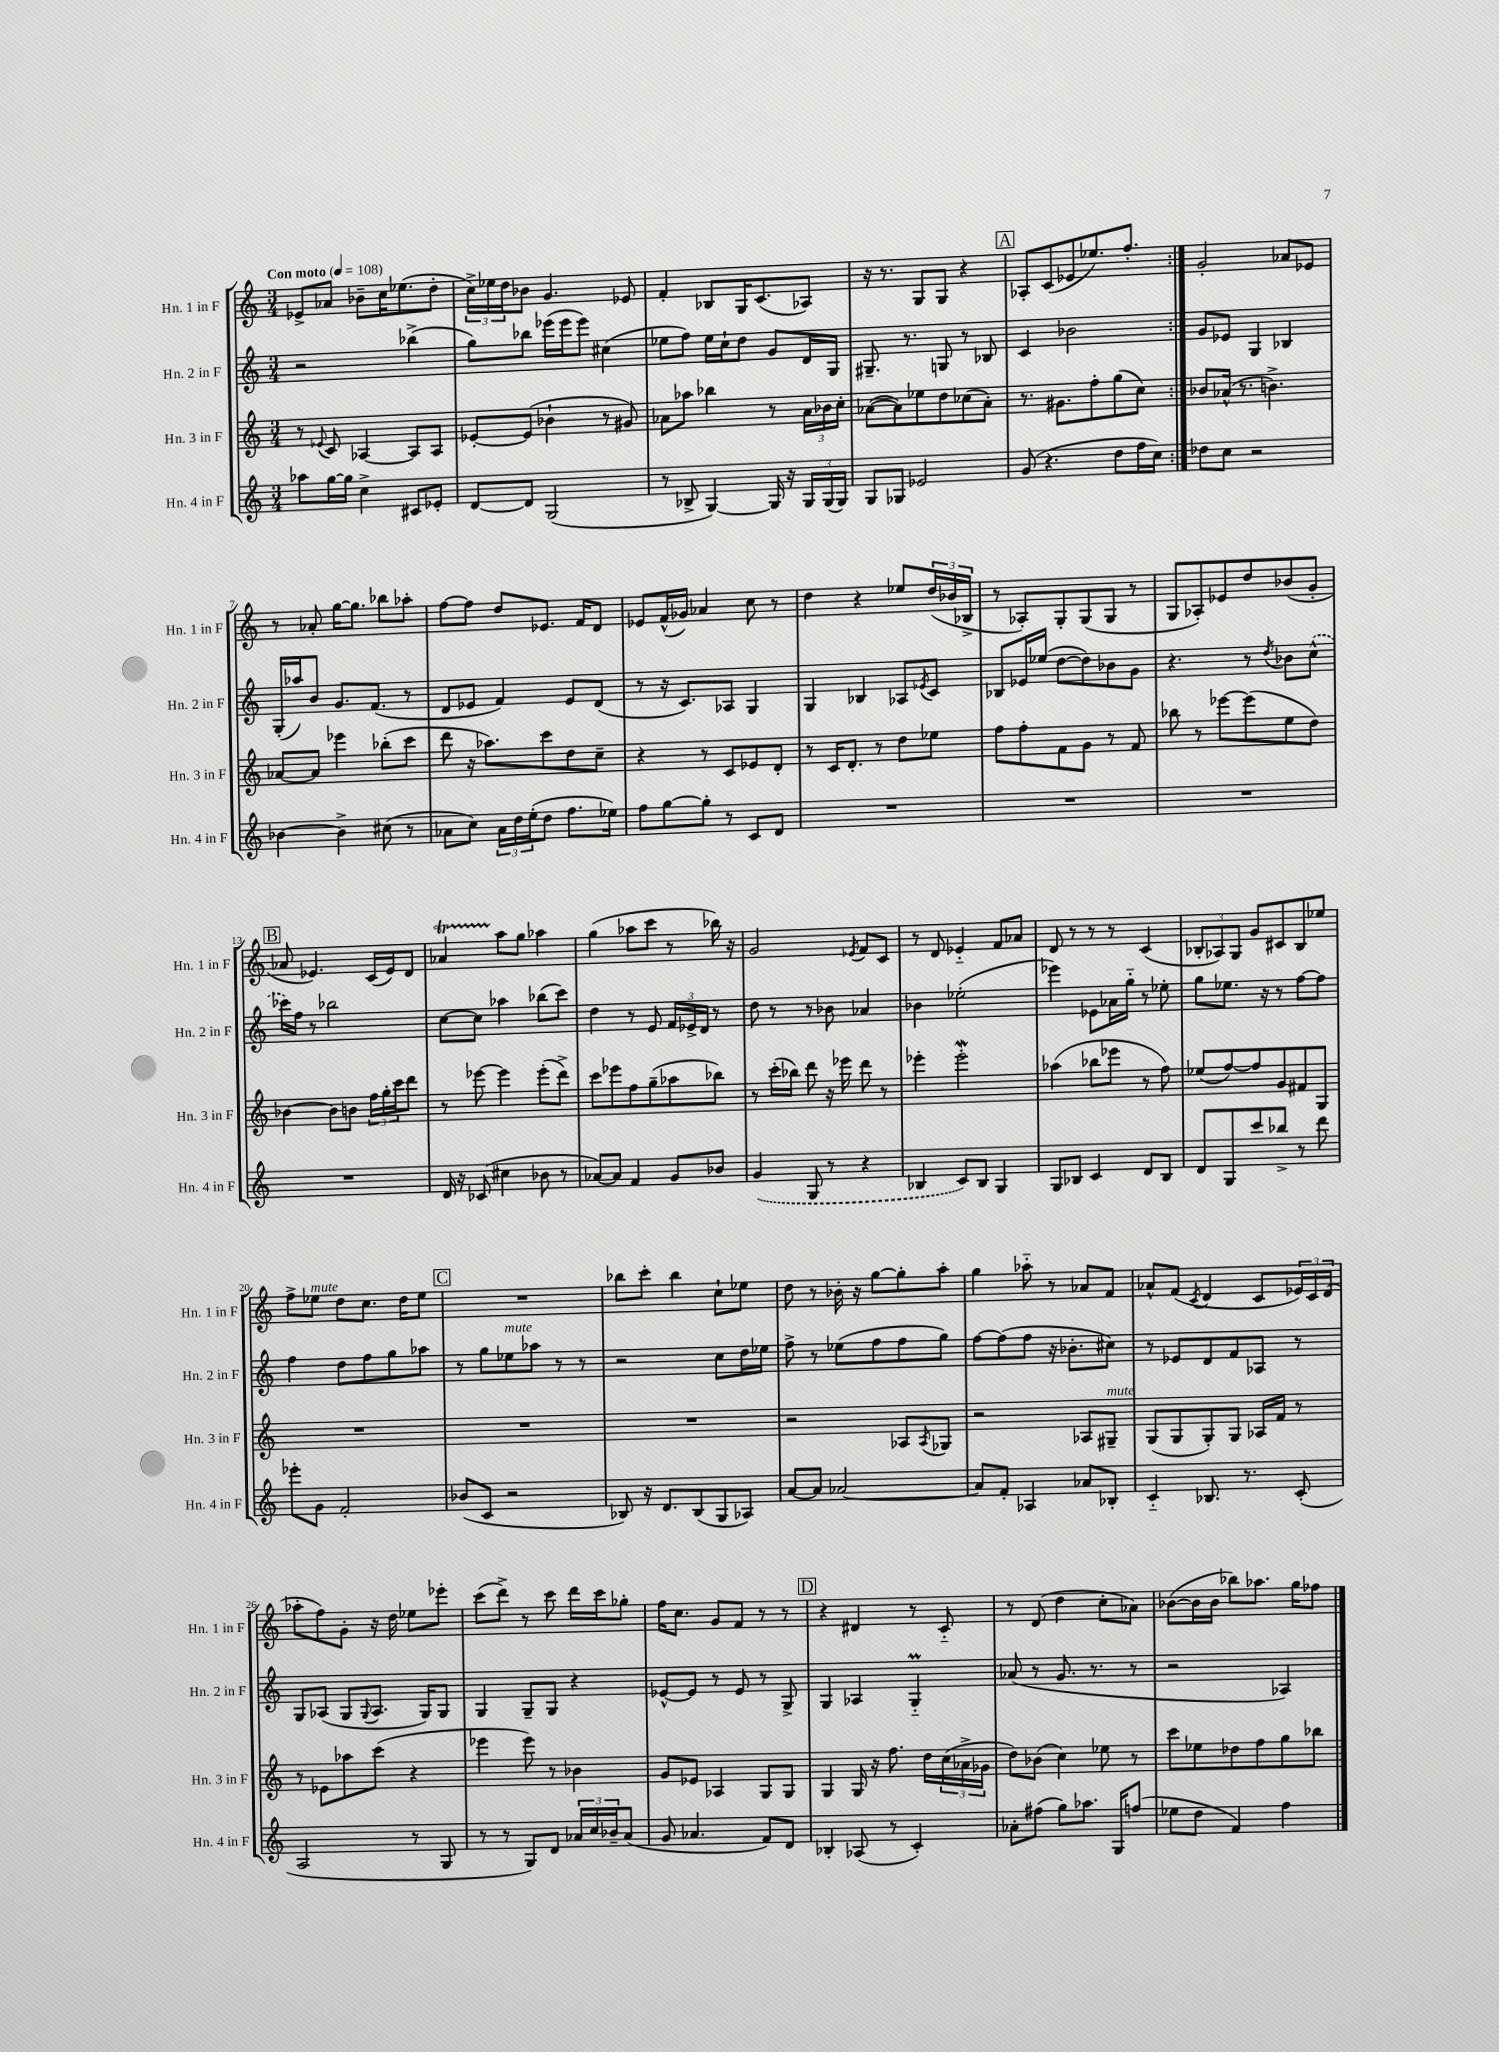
<<
\new StaffGroup <<
\new Staff = "s0" \with { instrumentName = "Hn. 1 in F" shortInstrumentName = "Hn. 1 in F" } {
    \clef treble \key c \major \numericTimeSignature \time 3/4 \tempo "Con moto" 4 = 108
    \repeat volta 2 { ees'8-> aes'8 bes'8-- c''16 ees''8.( d''8-. |
    \tuplet 3/2 { c''16->) ees''16 d''16 } bes'8 g'4. ees'8 |
    f'4-. bes8 g16 c'8.( aes8) |
    r16 r8. g8 g8 r4 |
    \mark \markup { \box "A" } aes8-. c'8( ees'8 ees''8.) f''8.-. | }
    g'2-. aes'8 ees'8 |
    r8 aes'8-. g''16~ g''8. bes''8 aes''8-. |
    f''8~ f''8 d''8 ees'8. f'16 d'8 |
    ees'8 f'16-^( ges'16) aes'4 c''8 r8 |
    d''4 r4 ees''8 \tuplet 3/2 { d''16( bes'16 bes16-> } |
    r8 aes8-.) g8-. g8( g8 r8 |
    g8 aes8-.) ees'8 d''8 bes'8( g'8-. |
    \mark \markup { \box "B" } aes'8 ees'4.) c'16( ees'16) d'8 |
    aes'4\startTrillSpan a''8\stopTrillSpan g''8 aes''4 |
    g''4( aes''8 c'''8 r8 bes''16) r16 |
    g'2 \acciaccatura { ees'8 } f'8 c'8 |
    r8 d'8 ees'4-_ f'8 aes'8 |
    d'8 r8 r8 r8 c'4( |
    \tuplet 3/2 { bes8-. aes8) g8 } g'8 cis'8 bes8 ees''8 |
    f''8-> ees''8^\markup { \italic "mute" } d''8 c''8. d''16 ees''8 |
    \mark \markup { \box "C" } R2. |
    bes''8 c'''8-. bes''4 c''8-! ees''8 |
    d''8 r8 bes'16-. r16 g''8~ g''8-. a''8-. |
    g''4 aes''8-_ r8 aes'8 f'8 |
    aes'8-^ f'8( \acciaccatura { c'8 } d'4 c'8 \tuplet 3/2 { ees'16) c'16 d'16( } |
    aes''8-. f''8) g'8-. r16 d''16 ees''8 ees'''8-. |
    c'''8( d'''8->) r8 c'''8 d'''16 c'''16 ges''8-. |
    f''16 c''8. g'8 f'8 r8 r8 |
    \mark \markup { \box "D" } r4 dis'4 r8 c'8-_ |
    r8 d'8( d''4 c''8-. aes'8) |
    bes'8~( bes'16 bes'16 bes''8) aes''8. g''16 fes''8 \bar "|." |
}
\new Staff = "s1" \with { instrumentName = "Hn. 2 in F" shortInstrumentName = "Hn. 2 in F" } {
    \clef treble \key c \major \numericTimeSignature \time 3/4
    \repeat volta 2 { r2 bes''4->( |
    g''8) bes''8 ees'''16( ees'''16 ees'''8) cis''4( |
    ees''8 f''8) ees''16 c''16-! d''8 g'8 d'16 g16 |
    gis8.-- r8. g8 r8 bes8 |
    \mark \markup { \box "A" } c'4 bes'2 | }
    g'8 ees'8 g4 bes4 |
    g16-.( aes''16) b'8 g'8. f'8.( r8 |
    d'8 ees'8 f'4) ees'8 d'8( |
    r8 r16 c'8.) aes8 g4 |
    g4 bes4 aes8 \acciaccatura { ees'8 } c'8 |
    bes8 ees'16 ees''16( d''8~ d''8) bes'8 g'8 |
    r4. r8 \acciaccatura { d''8 } bes'8 \once \slurDashed c''8-^( |
    \mark \markup { \box "B" } ces'''16) f''16 r8 bes''2 |
    c''8~ c''8 aes''4 bes''8( c'''8) |
    d''4 r8 e'8 \tuplet 3/2 { f'16 ees'16-> d'16 } r8 |
    d''8 r8 r8 bes'8 aes'4 |
    bes'4 ees''2-.( |
    ees'''4) ees'8 aes'16 g''16-_ r8 ees''8-. |
    g''8 ees''8. r16 r8 f''8~ f''8 |
    f''4 d''8 f''8 g''8 aes''8 |
    \mark \markup { \box "C" } r8 g''8 ees''8^\markup { \italic "mute" } aes''8 r8 r8 |
    r2 c''8 d''16 ees''16 |
    f''8-> r8 ees''8( f''8 f''8 g''8) |
    f''8~ f''8( f''8 r16 bes'8.-. cis''8) |
    r8 ees'8 d'8 f'8 aes8 r8 |
    g8 aes8( g8 \appoggiatura { g8 } aes8. g16) g8 |
    g4 g8-- g8 r4 |
    ees'8~-^ ees'8 r8 ees'8 r8 g8-> |
    \mark \markup { \box "D" } g4 aes4 g4-_\prall |
    aes'8( r8 g'8. r8. r8 |
    r2 aes4) \bar "|." |
}
\new Staff = "s2" \with { instrumentName = "Hn. 3 in F" shortInstrumentName = "Hn. 3 in F" } {
    \clef treble \key c \major \numericTimeSignature \time 3/4
    \repeat volta 2 { r8 \appoggiatura { ees'8 } c'8 aes4~ aes8 aes8 |
    ees'8~-. ees'8( bes'4-! r8 gis'8) |
    aes'8 aes''8 bes''4 r8 \tuplet 3/2 { aes'16 bes'16 c''16-. } |
    aes'8~( aes'8) ees''8 d''8 ces''8( aes'8-.) |
    \mark \markup { \box "A" } r8. gis'8. f''8-. g''8( c''8) | }
    bes'8 aes'16-^( r8. b'4.->) |
    aes'8~ aes'8 ees'''4 bes''8-.( c'''8 |
    d'''8 r16 aes''8.) c'''8 d''8 c''8-- |
    r4 r8 c'8 ees'8 d'8-. |
    r8 c'16 d'8.-. r8 d''8 ees''8 |
    f''8 f''8-. f'8 g'8 r8 f'8 |
    bes''8 r8 ees'''8~ ees'''8( e''8 d''8) |
    \mark \markup { \box "B" } bes'4~ bes'8 b'8 \tuplet 3/2 { f''16 g''16-. c'''16 } d'''8 |
    r8 ees'''8~ ees'''4 ees'''8-.( d'''8->) |
    c'''8 ees'''8 f''8 g''8--( aes''8 bes''8) |
    r8 c'''16-.( bes''16) d'''8 r16 ees'''16 d'''8 r8 |
    ees'''4-. ees'''2-.\mordent |
    aes''4( bes''8 ees'''8 r8 f''8) |
    ees''8( f''8~) f''8 g'8 fis'8 g8 |
    R2. |
    \mark \markup { \box "C" } R2. |
    R2. |
    r2 aes8 \acciaccatura { aes8 } ges8 |
    r2 aes8 gis8--^\markup { \italic "mute" } |
    g8( g8 g8-.) g8 aes16 f'16 r8 |
    r8 ees'8 aes''8 c'''8( r4 |
    ees'''4 ees'''8) r8 bes'4 |
    g'8 ees'8 aes4 g8 g8 |
    \mark \markup { \box "D" } g4 g16 r16 f''8. d''16 \tuplet 3/2 { c''16( aes'16-> ges'16 } |
    d''8) bes'8( c''4) ees''8 r8 |
    c'''8 ees''8 des''8 f''8 g''8 bes''8 \bar "|." |
}
\new Staff = "s3" \with { instrumentName = "Hn. 4 in F" shortInstrumentName = "Hn. 4 in F" } {
    \clef treble \key c \major \numericTimeSignature \time 3/4
    \repeat volta 2 { aes''8 g''16~ g''16 c''4-> cis'8 ees'8-. |
    d'8~ d'8 g2( |
    r8 bes8-> g4~) g16 r16 \tuplet 3/2 { g16 g16( g16) } |
    g8 ges8 ees'2 |
    \mark \markup { \box "A" } g'8( r4. d''8 f''16 c''16) | }
    des''8 c''8 r2 |
    bes'4~ bes'4-> cis''8( r8 |
    aes'8 c''8) \tuplet 3/2 { aes'16 d''16 e''16-.( } d''8 f''8. ees''16) |
    f''8 g''8~ g''8-. r8 c'8 d'8 |
    R2. |
    R2. |
    R2. |
    \mark \markup { \box "B" } R2. |
    d'16 r16 ces'8( cis''4 bes'8 r8 |
    aes'8~) aes'8 f'4 g'8 bes'8 |
    \once \slurDashed g'4( g8 r8 r4 |
    bes4 c'8) bes8 g4 |
    g8 bes8 c'4 d'8 bes8 |
    d'8 g8 c'''8 bes''8-> r8 d'''8 |
    ees'''8-. g'8 f'2-. |
    \mark \markup { \box "C" } bes'8( c'8 r2 |
    bes8) r16 d'8. bes8( g8 aes8) |
    a'8~ a'8 aes'2~ |
    aes'8 f'8-. aes4 aes'8 bes8-. |
    c'4-_ bes8. r8. c'8-.( |
    a2 r8 g8 |
    r8 r8 g8) d'8 \tuplet 3/2 { aes'16 c''16 bes'16-- } aes'8( |
    g'8 aes'4. f'8) d'8 |
    \mark \markup { \box "D" } bes4-. aes8( r8 c'4-.) |
    aes'8-. fis''8( g''8) aes''8. g16 f''8( |
    ees''8 d''8 f'4) f''4 \bar "|." |
}
>>
>>
